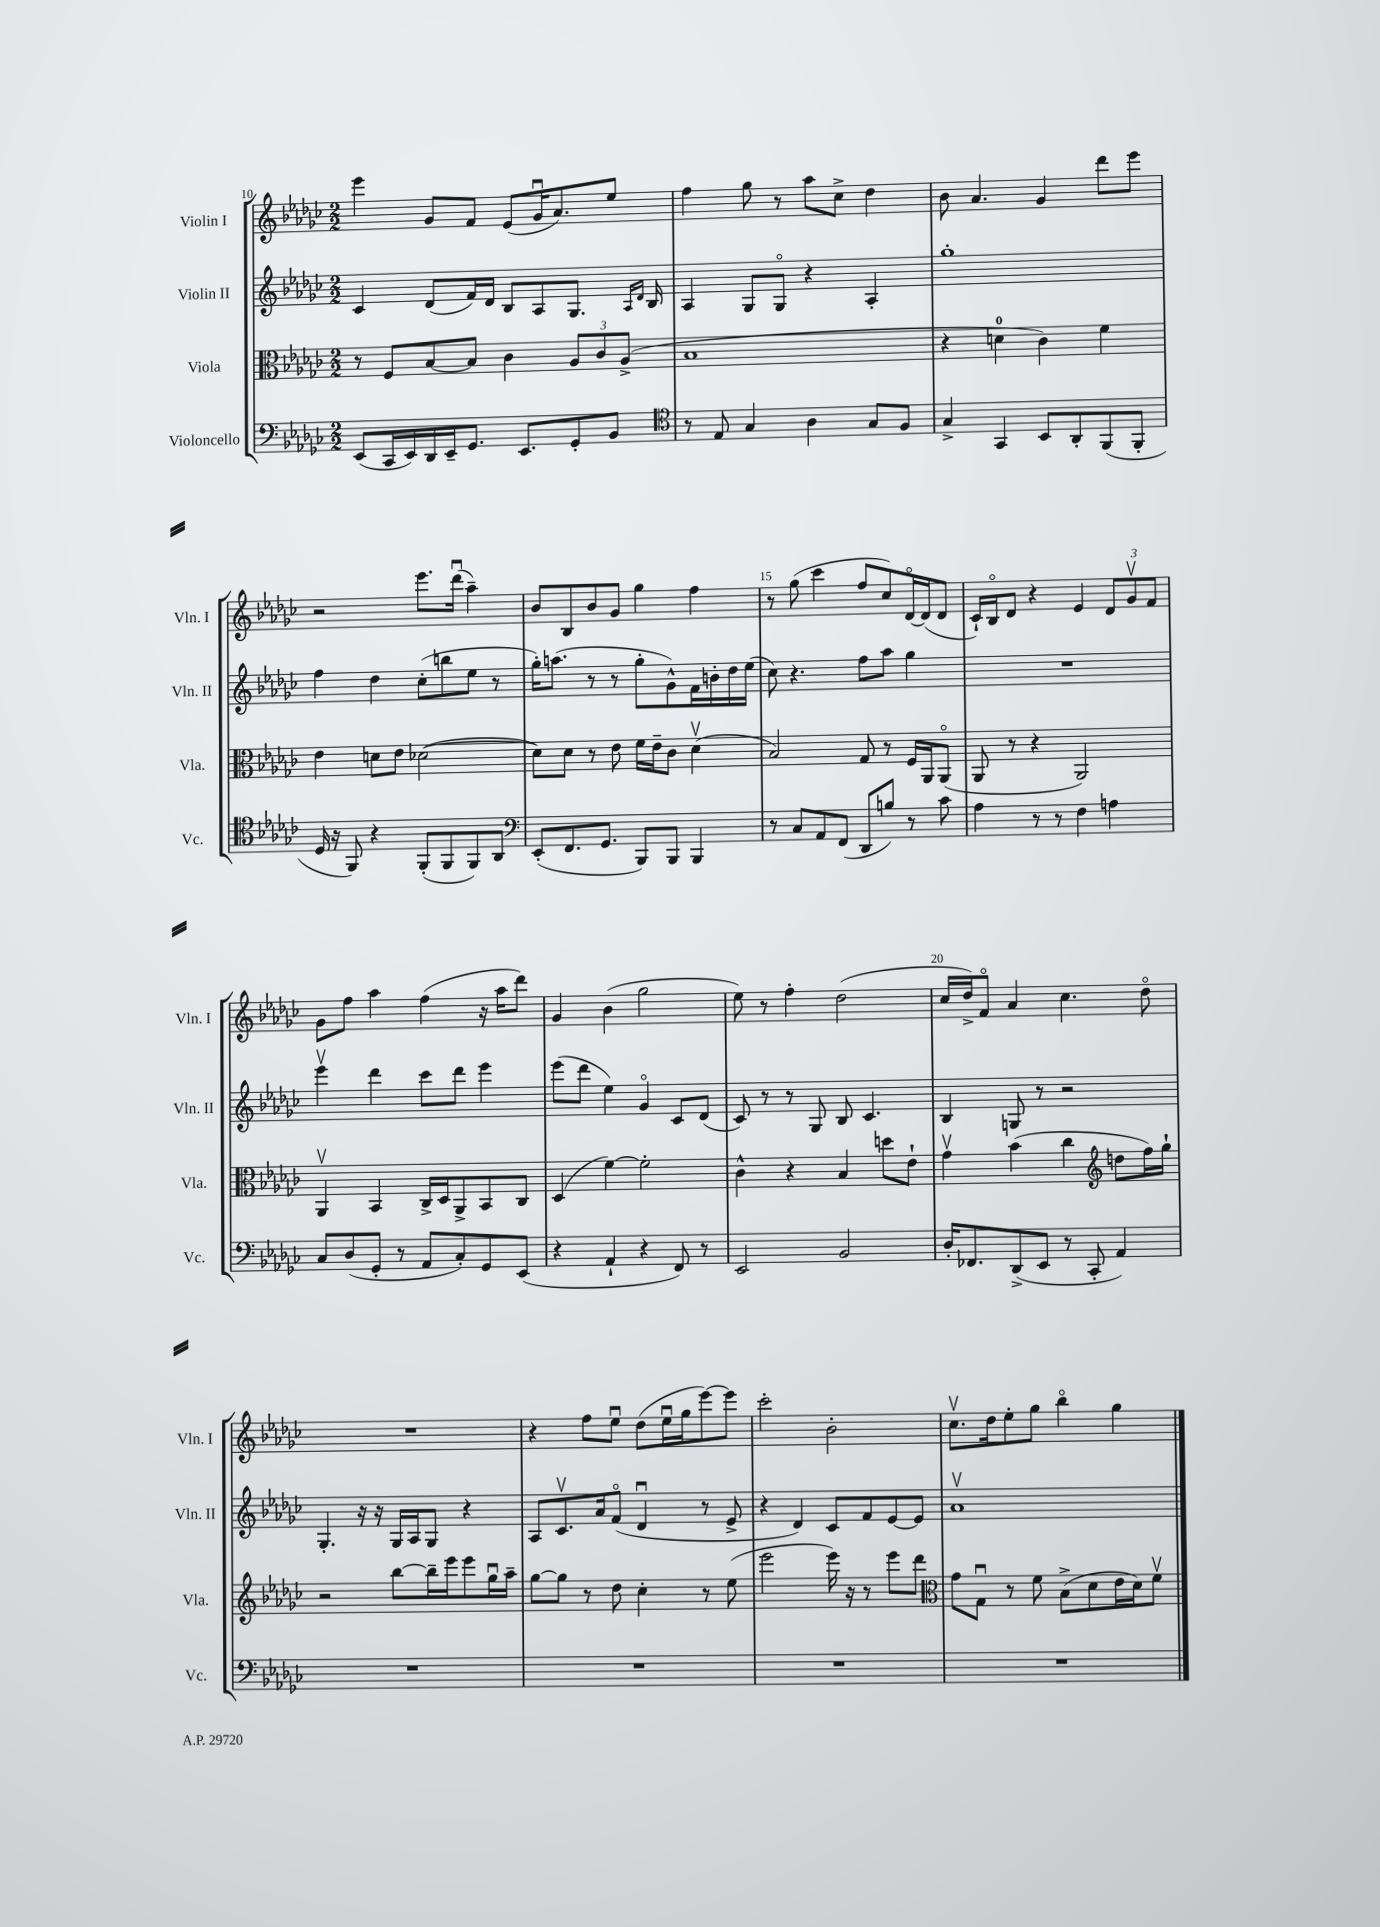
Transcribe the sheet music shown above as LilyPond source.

<<
\new StaffGroup <<
\new Staff = "s0" \with { instrumentName = "Violin I" shortInstrumentName = "Vln. I" } {
    \clef treble \key ges \major \numericTimeSignature \time 2/2
    \autoBeamOff ees'''4 ges'8[ f'8] ees'8[( ges'16\downbow aes'8.) ees''8] |
    f''4 ges''8 r8 aes''8[ ces''8]-> des''4 |
    bes'8 aes'4. ges'4 des'''8[ ees'''8] |
    r2 ees'''8.[ des'''16]\downbow( aes''4--) |
    bes'8[ bes8 bes'8 ges'8] ges''4 f''4 |
    r8 ges''8( ces'''4 f''8[ ces''8) des'16~\flageolet des'16( des'8] |
    ces'16[-!) bes16\flageolet des'8] r4 ees'4 \tuplet 3/2 { des'8[ ges'8\upbow f'8] } |
    ges'8[ f''8] aes''4 f''4( r16 aes''16[ des'''8]) |
    ges'4 bes'4( ges''2 |
    ees''8) r8 f''4-. des''2( |
    ces''16[ des''16->) f'8]\flageolet aes'4 ces''4. des''8\flageolet |
    R1 |
    r4 f''8[ ees''8]\downbow des''8[( ees''16\downbow ges''16 ees'''8~) ees'''8] |
    ces'''2-. bes'2-. |
    ces''8.[\upbow des''16 ees''8-. ges''8] bes''4\flageolet ges''4 \bar "|." |
}
\new Staff = "s1" \with { instrumentName = "Violin II" shortInstrumentName = "Vln. II" } {
    \clef treble \key ges \major \numericTimeSignature \time 2/2
    \autoBeamOff ces'4 des'8[( f'16) des'16] bes8[ aes8 ges8.] \grace { aes16[ des'16] } bes16 |
    aes4 ges8[ ges8]\flageolet r4 aes4-. |
    ges''1-. |
    f''4 des''4 ces''8[-.( b''8 ees''8] r8 |
    ges''16[-.) a''8.]( r8 r8 ges''8[-. ges'8-^) f'16 b'16-. des''16 ees''16]( |
    ces''8) r4. f''8[ aes''8] ges''4 |
    R1 |
    ees'''4\upbow des'''4 ces'''8[ des'''8] ees'''4 |
    ees'''8[( des'''8] ees''4) ges'4\flageolet ces'8[ des'8]( |
    ces'8) r8 r8 ges8 bes8 ces'4. |
    bes4 g8 r8 r2 |
    ges4.-. r16 r16 ges16[ aes16 ges8] r4 |
    aes8[ ces'8.\upbow aes'16 f'8]\flageolet( des'4\downbow r8 ees'8-> |
    r4 des'4) ces'8[ f'8 ees'8~ ees'8] |
    aes'1\upbow \bar "|." |
}
\new Staff = "s2" \with { instrumentName = "Viola" shortInstrumentName = "Vla." } {
    \clef alto \key ges \major \numericTimeSignature \time 2/2
    \autoBeamOff r8 f8[ bes8~ bes8] ces'4 \tuplet 3/2 { aes8[ ces'8 aes8]->( } |
    bes1 |
    r4 d'4-0 ces'4) f'4 |
    ees'4 d'8[ ees'8] des'2~( |
    des'8[) des'8] r8 ees'8 f'16[ ees'16-- ces'8] des'4\upbow( |
    bes2) ges8 r8 f16[ aes,16 aes,8]\flageolet( |
    aes,8 r8 r4 aes,2) |
    aes,4\upbow bes,4 ces16[-> des16 aes,8-> bes,8 ces8] |
    des4( f'4~) f'2-. |
    ces'4-^ r4 bes4 d''8[ ees'8]-! |
    ges'4\upbow bes'4( ces''4 \clef treble d''8[ f''16) ges''16]-! |
    r2 bes''8[~ bes''16-- ees'''16 ees'''8 ges''16\downbow aes''16]-- |
    ges''8[~ ges''8] r8 des''8 ces''4-. r8 ees''8( |
    ees'''2 ees'''16) r16 r8 ees'''8[ des'''8] |
    \clef alto ges'8[ ges8]\downbow r8 f'8 bes8[->( des'8 ees'16 des'16) f'8]\upbow \bar "|." |
}
\new Staff = "s3" \with { instrumentName = "Violoncello" shortInstrumentName = "Vc." } {
    \clef bass \key ges \major \numericTimeSignature \time 2/2
    \autoBeamOff ees,8[( ces,16 ees,16) des,16 ees,16-- ges,8.] ees,8.[ ges,8-. bes,8] |
    \clef tenor r8 ees8 ges4 aes4 ges8[ f8] |
    ges4-> ges,4 bes,8[ aes,8-. f,8( f,8]-. |
    des16 r16 f,8) r4 f,8[-.( f,8 f,8) aes,8] |
    \clef bass ees,8[-.( f,8. ges,8.] bes,,8[) bes,,8] bes,,4 |
    r8 ces8[ aes,8 f,8]( des,8[ b8]) r8 ces'8 |
    aes4 r8 r8 f4 a4 |
    ces8[ des8( ges,8]-. r8 aes,8[ ces8-.) ges,8 ees,8]( |
    r4 aes,4-! r4 f,8) r8 |
    ees,2 bes,2 |
    des16[-. fes,8. des,8->( ees,8] r8 ces,8-. aes,4) |
    R1 |
    R1 |
    R1 |
    R1 \bar "|." |
}
>>
>>
\layout { \context { \Score currentBarNumber = #10 \override BarNumber.break-visibility = ##(#f #t #t) barNumberVisibility = #(every-nth-bar-number-visible 5) } }
